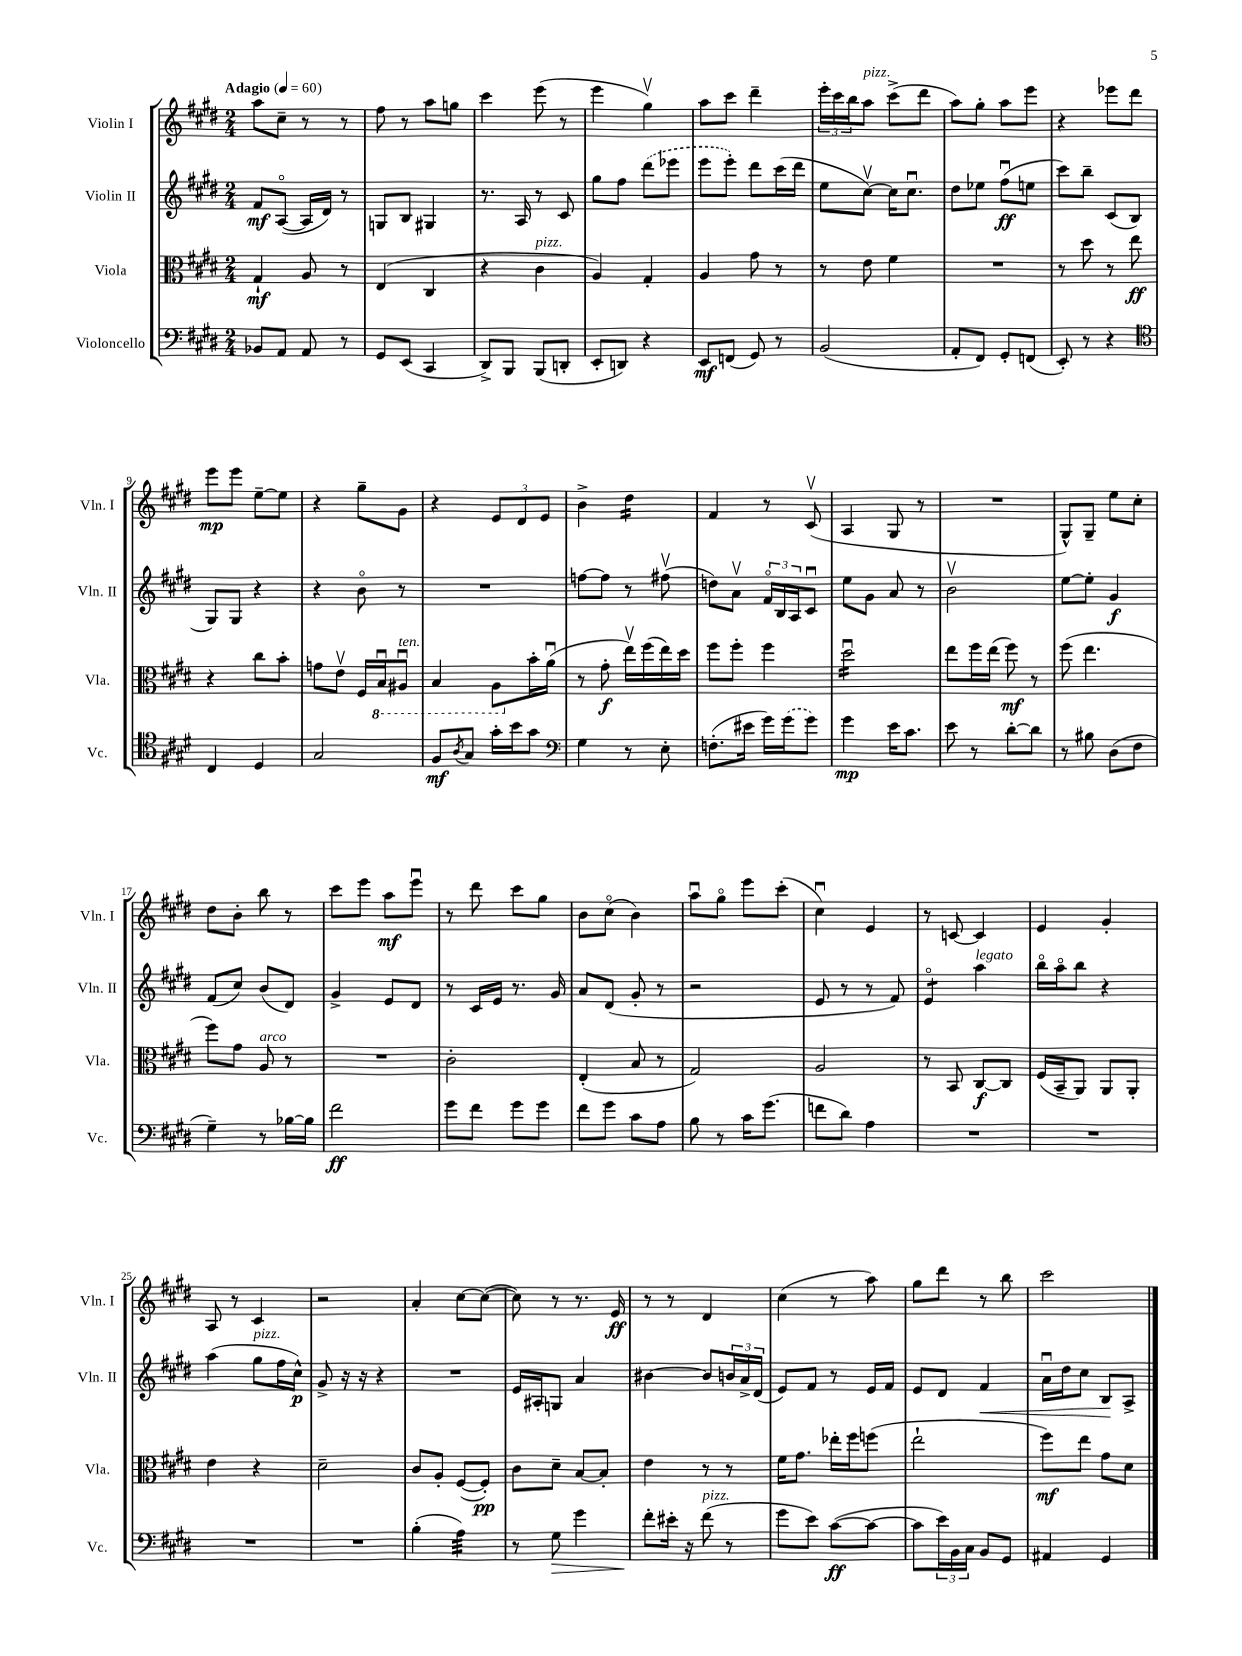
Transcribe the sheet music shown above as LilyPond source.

<<
\new StaffGroup <<
\new Staff = "s0" \with { instrumentName = "Violin I" shortInstrumentName = "Vln. I" } {
    \clef treble \key e \major \numericTimeSignature \time 2/4 \tempo "Adagio" 4 = 60
    a''8 cis''8-- r8 r8 |
    fis''8 r8 a''8 g''8 |
    cis'''4 e'''8( r8 |
    e'''4 gis''4\upbow) |
    a''8 cis'''8 dis'''4-- |
    \tuplet 3/2 { e'''16-. cis'''16 b''16 } a''8^\markup { \italic "pizz." } cis'''8->( dis'''8 |
    a''8) gis''8-. a''8 e'''8 |
    r4 ees'''8 dis'''8 |
    e'''8\mp e'''8 e''8~-- e''8 |
    r4 gis''8-- gis'8 |
    r4 \tuplet 3/2 { e'8 dis'8 e'8 } |
    b'4-> dis''4:16 |
    fis'4 r8 cis'8\upbow( |
    a4 gis8 r8 |
    R2 |
    gis8-^) gis8-- e''8 cis''8-. |
    dis''8 b'8-. b''8 r8 |
    cis'''8 e'''8 a''8\mf e'''8\downbow |
    r8 dis'''8 cis'''8 gis''8 |
    b'8 cis''8\flageolet( b'4) |
    a''8\downbow gis''8\flageolet e'''8 cis'''8-.( |
    cis''4\downbow) e'4 |
    r8 c'8~ c'4 |
    e'4 gis'4-. |
    a8 r8 cis'4 |
    r2 |
    a'4-. cis''8~ cis''8~( |
    cis''8) r8 r8. e'16\ff |
    r8 r8 dis'4 |
    cis''4( r8 a''8) |
    gis''8 dis'''8 r8 b''8 |
    cis'''2 \bar "|." |
}
\new Staff = "s1" \with { instrumentName = "Violin II" shortInstrumentName = "Vln. II" } {
    \clef treble \key e \major \numericTimeSignature \time 2/4
    fis'8\mf a8~\flageolet( a16 dis'16) r8 |
    g8 b8 gis4 |
    r8. a16 r8 cis'8 |
    gis''8 fis''8 \once \slurDashed dis'''8( ees'''8 |
    e'''8 e'''8-.) dis'''8 cis'''16( dis'''16 |
    e''8 cis''8~\upbow) cis''16 cis''8.\downbow |
    dis''8 ees''8 fis''8\downbow\ff( e''8 |
    cis'''8) b''8-- cis'8( b8 |
    gis8) gis8 r4 |
    r4 b'8\flageolet r8 |
    R2 |
    f''8~ f''8 r8 fis''8\upbow( |
    d''8) a'8\upbow \tuplet 3/2 { fis'16\flageolet b16 a16 } cis'8\downbow |
    e''8 gis'8 a'8 r8 |
    b'2\upbow |
    e''8~ e''8-. gis'4\f |
    fis'8( cis''8) b'8( dis'8) |
    gis'4-> e'8 dis'8 |
    r8 cis'16 e'16 r8. gis'16 |
    a'8 dis'8( gis'8-. r8 |
    r2 |
    e'8 r8 r8 fis'8) |
    e'4:8\flageolet a''4^\markup { \italic "legato" } |
    b''16\flageolet a''16\flageolet b''8 r4 |
    a''4( gis''8^\markup { \italic "pizz." } fis''16 cis''16-^\p) |
    gis'8-> r16 r16 r4 |
    R2 |
    e'16 ais16-. g8 a'4 |
    bis'4~ bis'8 \tuplet 3/2 { b'16 a'16-> dis'16( } |
    e'8) fis'8 r8 e'16 fis'16 |
    e'8 dis'8 fis'4\< |
    a'16\downbow dis''16 cis''8 b8\! a8-> \bar "|." |
}
\new Staff = "s2" \with { instrumentName = "Viola" shortInstrumentName = "Vla." } {
    \clef alto \key e \major \numericTimeSignature \time 2/4
    gis4-!\mf a8 r8 |
    e4( cis4 |
    r4 cis'4^\markup { \italic "pizz." } |
    a4) gis4-. |
    a4 gis'8 r8 |
    r8 e'8 fis'4 |
    R2 |
    r8 dis''8 r8 e''8\ff |
    r4 cis''8 b'8-. |
    g'8 e'8\upbow fis16 \ottava #-1 b,16\downbow ais,8\downbow^\markup { \italic "ten." } |
    b,4 a,8 \ottava #0 b'16-. a'16\downbow( |
    r8 gis'8-.\f e''16\upbow) fis''16( e''16) dis''16 |
    fis''8 fis''8-. fis''4 |
    dis''2:16\downbow |
    e''8 fis''16 e''16( fis''8\mf) r8 |
    fis''8( e''4. |
    fis''8) gis'8 a8^\markup { \italic "arco" } r8 |
    R2 |
    cis'2-. |
    e4-.( b8 r8 |
    gis2) |
    a2 |
    r8 b,8 cis8~\f cis8 |
    fis16( b,16-- a,8) a,8 a,8-. |
    e'4 r4 |
    dis'2-- |
    cis'8 a8-. fis8~( fis8-.\pp) |
    cis'8 dis'8-- b8~ b8-. |
    e'4 r8 r8 |
    fis'16 gis'8. ees''16-. fis''16 f''8( |
    e''2-! |
    fis''8\mf) e''8 gis'8 dis'8 \bar "|." |
}
\new Staff = "s3" \with { instrumentName = "Violoncello" shortInstrumentName = "Vc." } {
    \clef bass \key e \major \numericTimeSignature \time 2/4
    bes,8 a,8 a,8 r8 |
    gis,8 e,8( cis,4 |
    dis,8->) b,,8 b,,8( d,8-. |
    e,8-. d,8) r4 |
    e,8\mf f,8( gis,8) r8 |
    b,2( |
    a,8-. fis,8) gis,8-. f,8( |
    e,8-.) r8 r4 |
    \clef tenor cis4 dis4 |
    gis2 |
    fis8\mf \acciaccatura { a8 } gis8 gis'16-. b'16 gis'8 |
    \clef bass gis4 r8 e8-. |
    f8.-.( eis'16 gis'16) \once \slurDashed gis'16( gis'8) |
    gis'4\mp e'16 cis'8. |
    e'8 r8 dis'8~-. dis'8 |
    r8 bis8 dis8( fis8 |
    gis4--) r8 bes16~ bes16 |
    fis'2\ff |
    gis'8 fis'8 gis'8 gis'8 |
    fis'8 gis'8 cis'8 a8 |
    b8 r8 cis'16 gis'8.( |
    f'8 dis'8) a4 |
    R2 |
    R2 |
    R2 |
    R2 |
    b4-.( a4:32) |
    r8 gis8\> gis'4 |
    fis'8-.\! eis'16-. r16 fis'8^\markup { \italic "pizz." }( r8 |
    gis'8 e'8) cis'8~\ff( cis'8~ |
    cis'8 \tuplet 3/2 { e'16) b,16 cis16 } b,8 gis,8 |
    ais,4 gis,4 \bar "|." |
}
>>
>>
